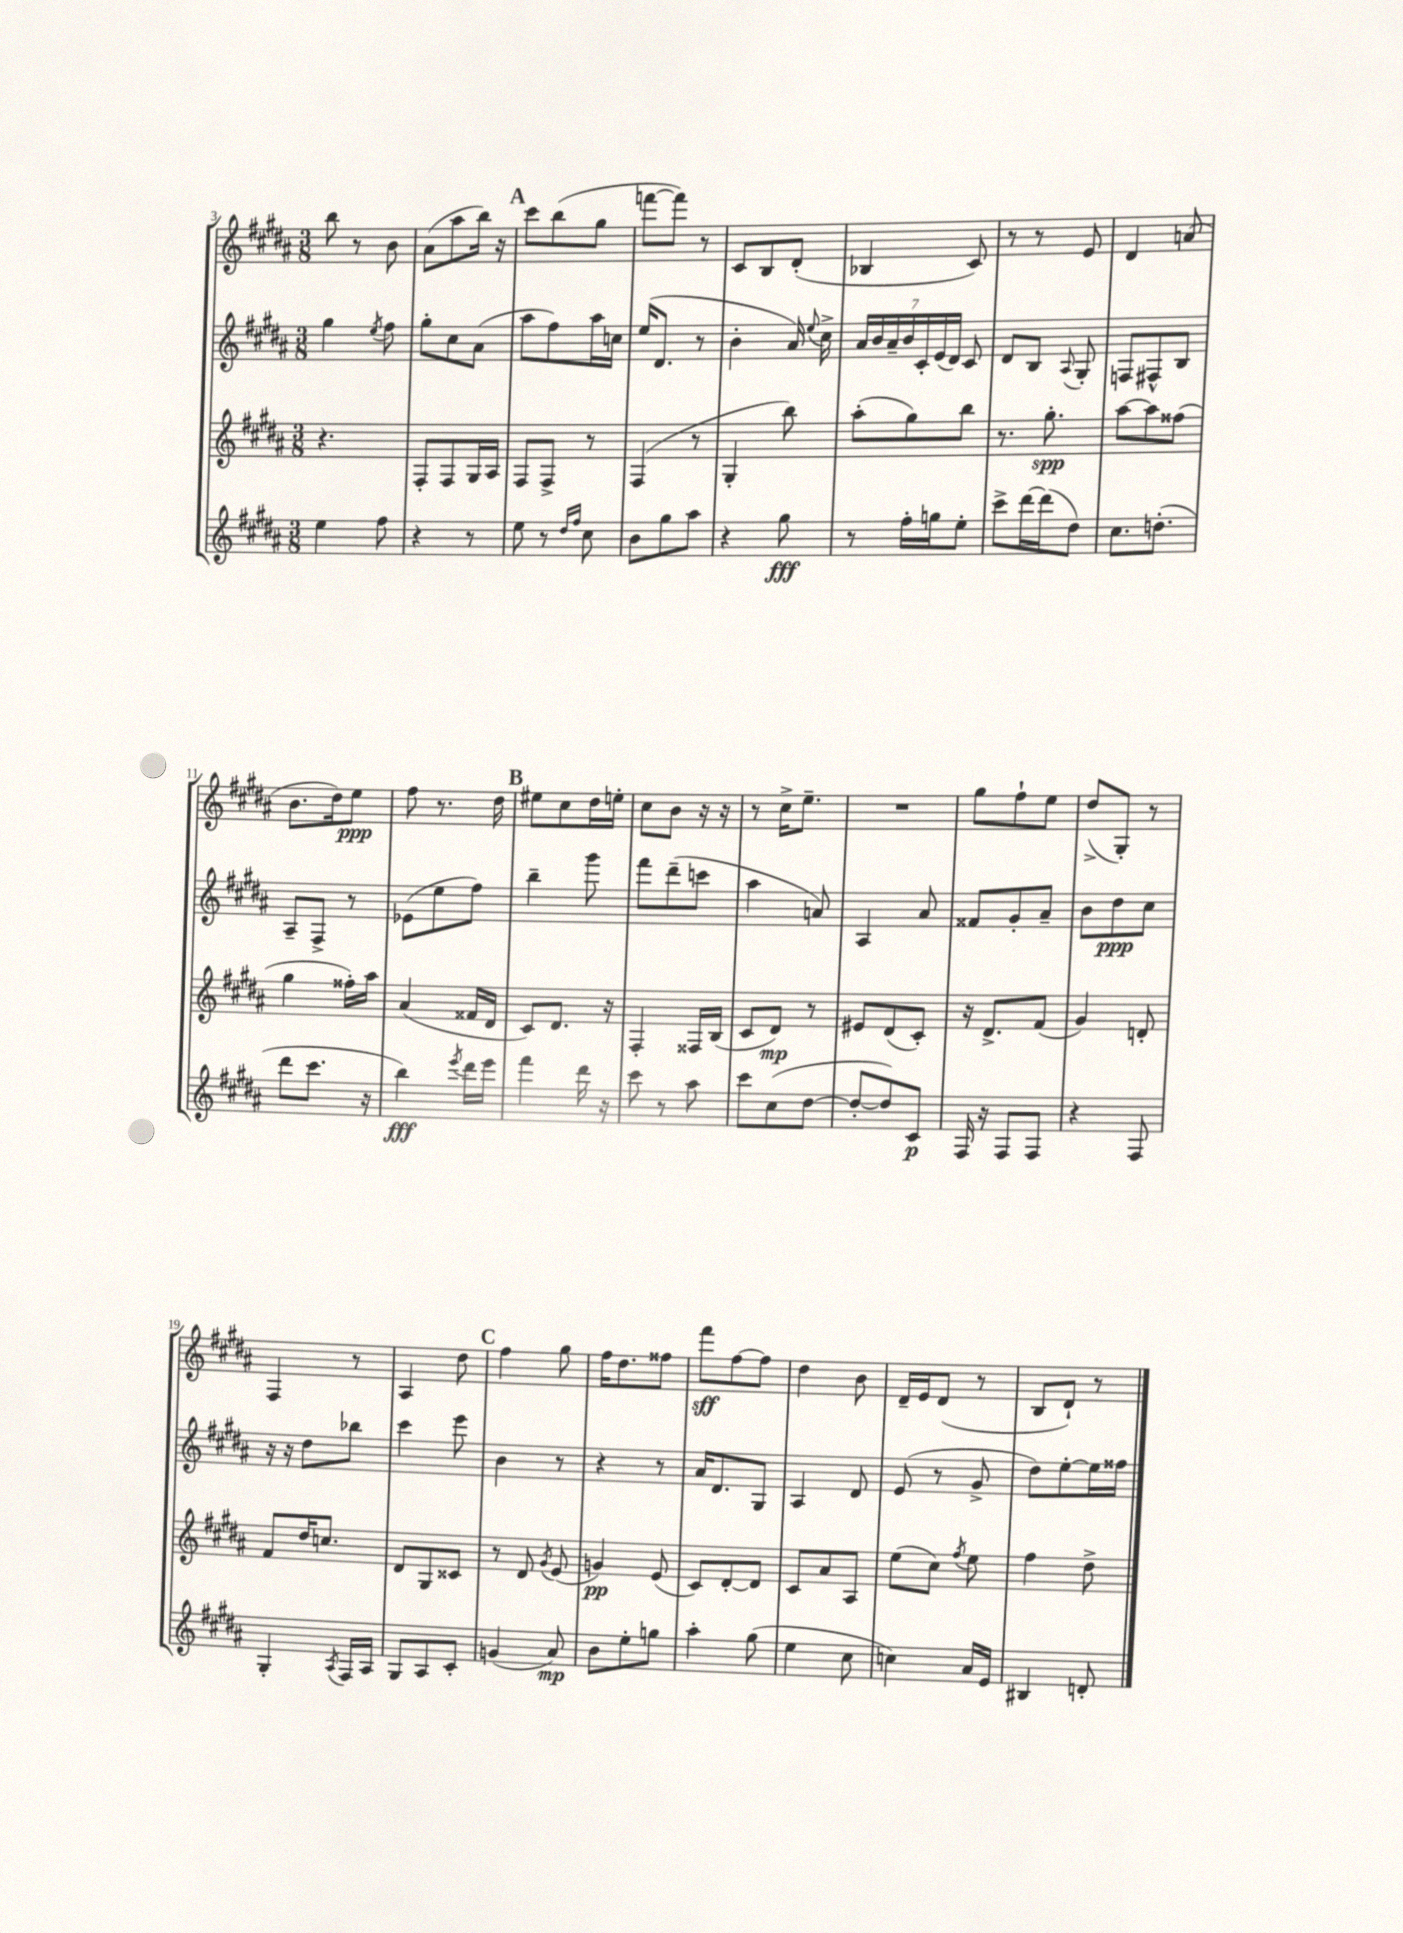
<<
\new StaffGroup <<
\new Staff = "s0" {
    \clef treble \key b \major \numericTimeSignature \time 3/8
    \autoBeamOff b''8 r8 b'8 |
    ais'8[( ais''8 b''16]) r16 |
    \mark \markup { \bold "A" } cis'''8[ b''8( gis''8] |
    f'''8[~ f'''8]) r8 |
    cis'8[ b8 dis'8]-.( |
    bes4 cis'8) |
    r8 r8 e'8 |
    dis'4 a'8( |
    b'8.[ dis''16) e''8]\ppp |
    fis''8 r8. dis''16 |
    \mark \markup { \bold "B" } eis''8[ cis''8 dis''16 e''16]-. |
    cis''8[ b'8] r16 r16 |
    r8 cis''16[-> e''8.]-- |
    R4. |
    gis''8[ fis''8-! e''8] |
    dis''8[->( gis8]-.) r8 |
    fis4 r8 |
    ais4 dis''8 |
    \mark \markup { \bold "C" } fis''4 gis''8 |
    fis''16[ dis''8. fisis''8] |
    fis'''8[\sff fis''8~ fis''8] |
    dis''4 b'8 |
    dis'16[-- e'16 dis'8]( r8 |
    b8[ dis'8]-!) r8 \bar "|." |
}
\new Staff = "s1" {
    \clef treble \key b \major \numericTimeSignature \time 3/8
    \autoBeamOff gis''4 \acciaccatura { e''8 } fis''8 |
    gis''8[-. cis''8 ais'8]( |
    \mark \markup { \bold "A" } ais''8[ fis''8) ais''16 c''16] |
    e''16[( dis'8.] r8 |
    b'4-. ais'16) \appoggiatura { e''8 } cis''16-> |
    \tuplet 7/4 { ais'16[ b'16 ais'16-- b'16 cis'16-. e'16( dis'16]) } cis'8 |
    dis'8[ b8] \appoggiatura { ais8 } gis8-. |
    f8[ fis8-^ b8] |
    ais8[-- fis8]-> r8 |
    ees'8[( e''8 fis''8]) |
    \mark \markup { \bold "B" } b''4-- gis'''8 |
    fis'''8[ dis'''8--( c'''8] |
    ais''4 a'8) |
    ais4 ais'8 |
    fisis'8[ gis'8-. ais'8]-- |
    b'8[ dis''8\ppp cis''8] |
    r16 r16 dis''8[ bes''8] |
    cis'''4 e'''8 |
    \mark \markup { \bold "C" } b'4 r8 |
    r4 r8 |
    ais'16[ dis'8. gis8] |
    ais4 dis'8 |
    e'8( r8 gis'8-> |
    dis''8[) e''8~-. e''16 fisis''16] \bar "|." |
}
\new Staff = "s2" {
    \clef treble \key b \major \numericTimeSignature \time 3/8
    \autoBeamOff r4. |
    fis8[-. fis8 gis16 ais16] |
    \mark \markup { \bold "A" } fis8[ fis8]-> r8 |
    fis4( r8 |
    gis4-. b''8) |
    ais''8[-.( gis''8) b''8] |
    r8. gis''8.-.\spp |
    ais''8[~ ais''8 fisis''8]( |
    gis''4 fisis''16[-.) ais''16] |
    ais'4( fisis'16[ dis'16] |
    \mark \markup { \bold "B" } cis'8[) dis'8.] r16 |
    fis4-. fisis16[ b16]( |
    cis'8[ dis'8]\mp) r8 |
    eis'8[ dis'8( cis'8]-.) |
    r16 dis'8.[-> fis'8]( |
    gis'4) d'8-. |
    fis'8[ dis''16 c''8.] |
    dis'8[ gis8 cisis'8] |
    \mark \markup { \bold "C" } r8 dis'8 \acciaccatura { gis'8 } e'8( |
    g'4\pp) e'8( |
    cis'8[) dis'8~-. dis'8] |
    cis'8[ ais'8 ais8] |
    e''8[( cis''8]) \acciaccatura { fis''8 } e''8 |
    fis''4 dis''8-> \bar "|." |
}
\new Staff = "s3" {
    \clef treble \key b \major \numericTimeSignature \time 3/8
    \autoBeamOff e''4 fis''8 |
    r4 r8 |
    \mark \markup { \bold "A" } e''8 r8 \grace { dis''16[ fis''16] } cis''8 |
    b'8[ gis''8 ais''8] |
    r4 gis''8\fff |
    r8 fis''16[-. g''16 e''8]-. |
    cis'''8[-> dis'''16~ dis'''16( dis''8]) |
    cis''8.[ d''8.]-.( |
    dis'''8[ cis'''8.] r16 |
    b''4\fff) \acciaccatura { e'''8 } dis'''16[ e'''16] |
    \mark \markup { \bold "B" } fis'''4 dis'''16 r16 |
    cis'''8 r8 ais''8 |
    cis'''8[ cis''8( dis''8]~ |
    dis''8[~-. dis''8) cis'8]\p |
    fis16 r16 fis8[ fis8] |
    r4 fis8 |
    gis4-. \acciaccatura { ais8 } fis16[ ais16] |
    gis8[ ais8 cis'8]-. |
    \mark \markup { \bold "C" } g'4( ais'8\mp) |
    b'8[ e''8-. g''8] |
    ais''4-. gis''8( |
    e''4 cis''8 |
    c''4) ais'16[ e'16] |
    bis4 d'8-. \bar "|." |
}
>>
>>
\layout { \context { \Score currentBarNumber = #3 } }
